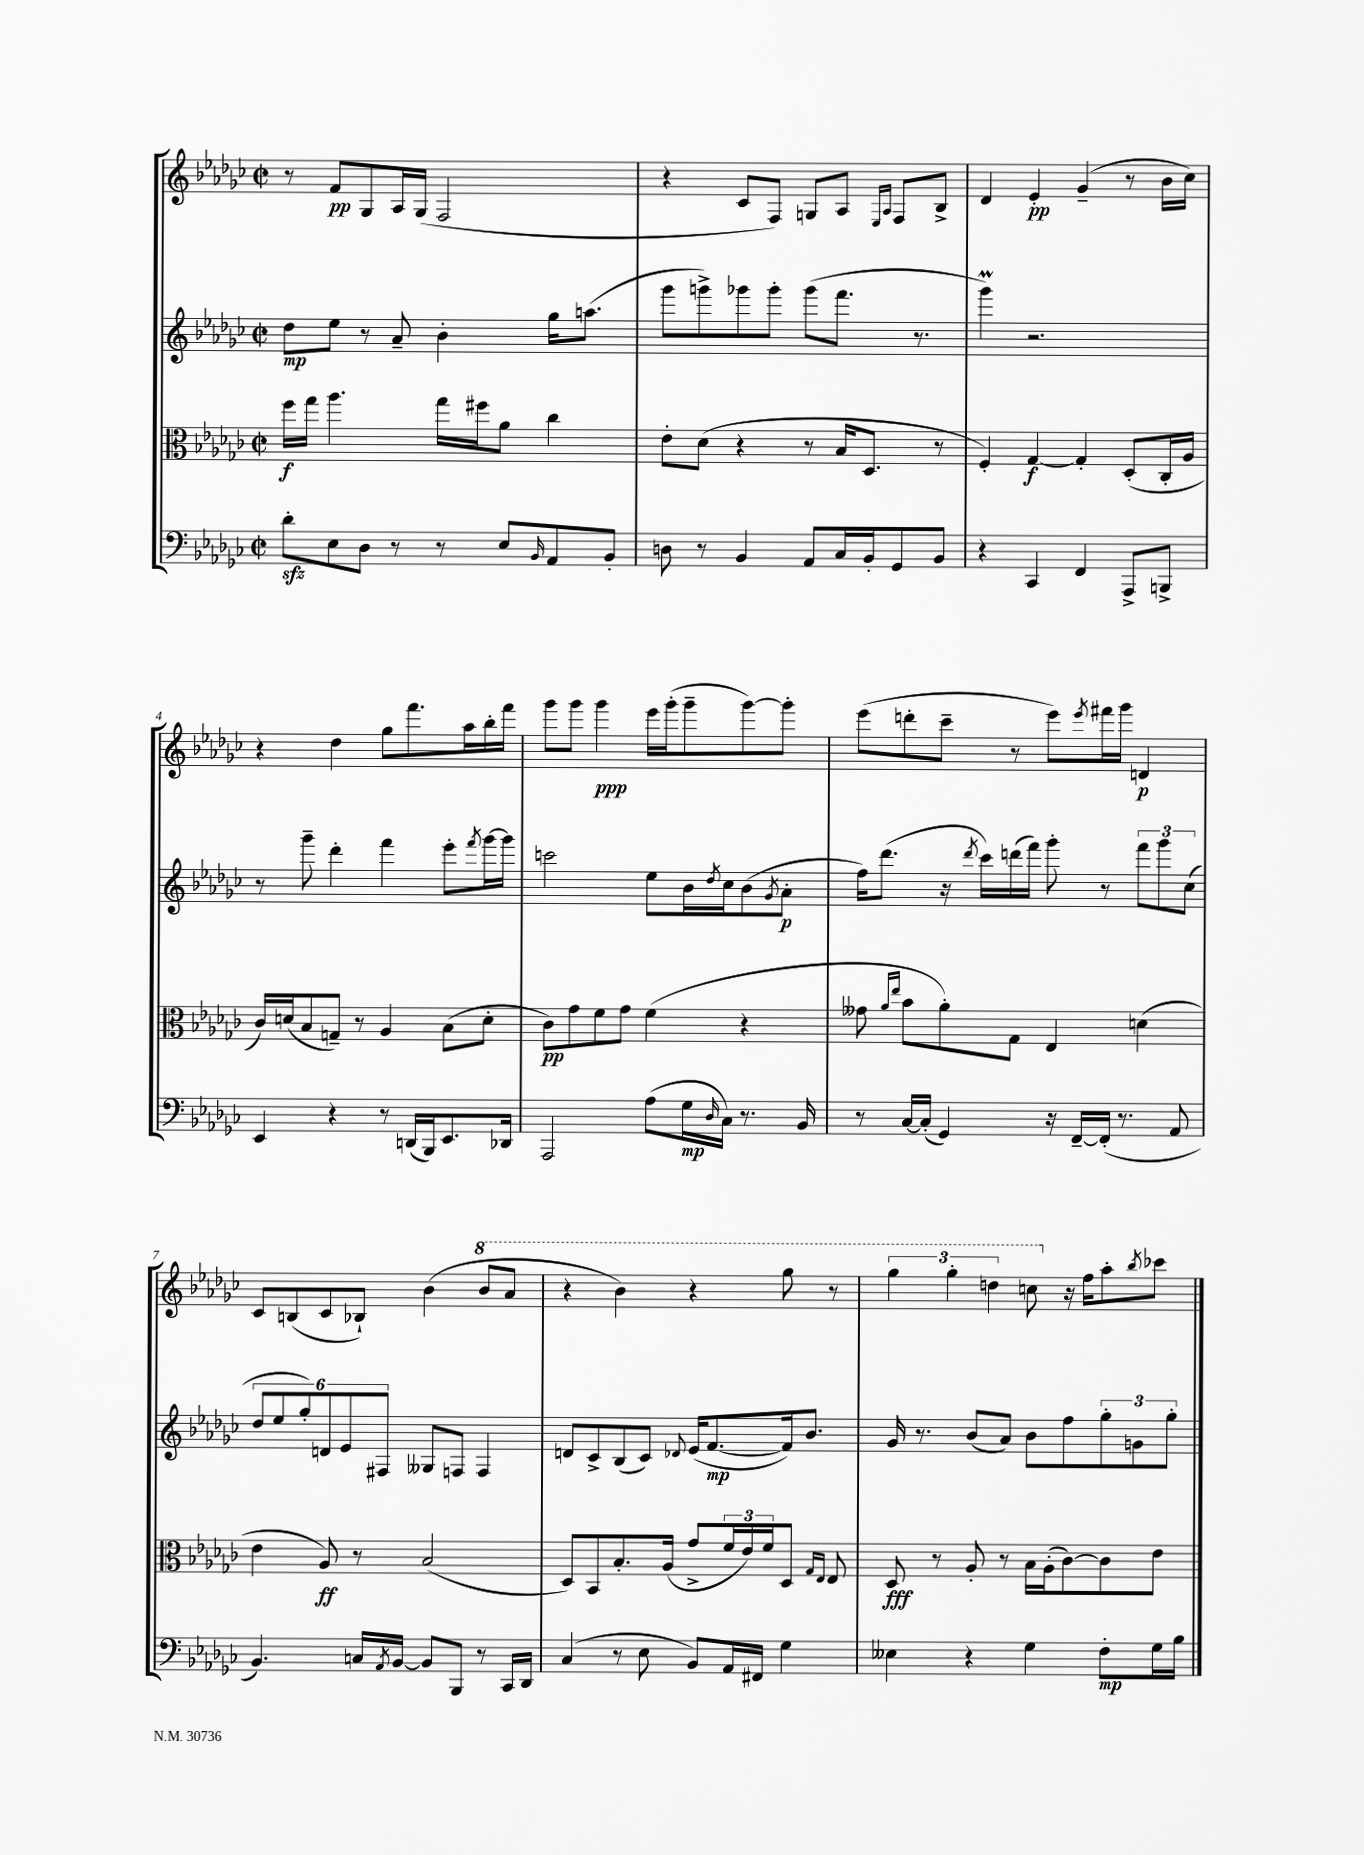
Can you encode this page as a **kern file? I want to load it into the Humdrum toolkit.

**kern	**kern	**kern	**kern
*staff4	*staff3	*staff2	*staff1
*clefF4	*clefC3	*clefG2	*clefG2
*k[b-e-a-d-g-c-]	*k[b-e-a-d-g-c-]	*k[b-e-a-d-g-c-]	*k[b-e-a-d-g-c-]
*M2/2	*M2/2	*M2/2	*M2/2
*met(c|)	*met(c|)	*met(c|)	*met(c|)
8d-'\L	16ff\LL	8dd-\L	8r
.	16gg-\JJ	.	.
8E-\	4.aa-\	8ee-\J	8f/L
8D-\J	.	8r	8G-/
8r	.	8a-~/	16A-/L
.	.	.	(16G-/JJ
8r	16gg-\LL	4b-'\	2F/
.	16ff#\J	.	.
8E-/L	8a-\J	.	.
16qqBB-/	.	.	.
8AA-/	4cc-\	16gg-\LK	.
.	.	(8.aa\J	.
8BB-'/J	.	.	.
=	=	=	=
8D\	8e-'\L	8ggg-\L	4r
8r	(8d-\J	8ggg^\)	.
4BB-/	4r	8ggg-\	8c-/L
.	.	8ggg-'\J	8F/J)
8AA-/L	8r	(8ggg-\L	8G/L
16C-/L	16B-/LK	8.fff\J	8A-/J
16BB-'/J	8.D-/J	.	.
.	.	.	16qqE-/LL
.	.	.	16qqA-/JJ
8GG-/	.	.	8F/L
.	.	8.r	.
8BB-/J	8r	.	8B-^/J
=	=	=	=
4r	4F'/)	4ggg-\)	4d-/
4CC-/	[4G-/	2.r	4e-'/
4FF/	4G-'/]	.	(4g-~/
8AAA-^/L	(8D-'/L	.	8r
8BBB^/J	16C-'/L	.	16b-\LL
.	16A-/JJ	.	16cc-\JJ)
=	=	=	=
4EE-/	16c-/LL)	8r	4r
.	(16d/J	.	.
.	8B-/	8ggg-~\	.
4r	8G~/J)	4ddd-'\	4dd-\
.	8r	.	.
8r	4A-/	4fff\	8gg-\L
(16DD/LL	.	.	8.fff\
16BBB-/J)	.	.	.
8.EE-/	(8B-\L	8eee-'\L	.
.	.	.	16aa-\L
.	.	8qfff/	.
.	8d'\J	[16ggg-\L	16bb-'\
16DD-/Jk	.	16ggg-\]JJ	16fff\JJ
=	=	=	=
2AAA-/	8c-\L)	2ccc\	8ggg-\L
.	8g-\	.	8ggg-\J
.	8f\	.	4ggg-\
.	8g-\J	.	.
(8A-\L	(4f\	8ee-\L	16eee-\LL
.	.	.	(16ggg-'\J
16G-\L	.	16b-\L	8ggg-~\
16qqD-/	.	8qdd-/	.
16C-\JJ)	.	16cc-\J	.
8.r	4r	(8b-\	[8ggg-\)
.	.	8qg-/	.
.	.	8a-'\J	8ggg-'\]J
16BB-/	.	.	.
=	=	=	=
8r	8g--\	16ff\LK)	(8eee-\L
.	.	(8.ddd-\J	.
.	16qqa-/LL	.	.
.	16qqee-/JJ	.	.
[16C-/LL	8b-\L	.	8ddd'\
(16C-'/]JJ	.	.	.
4GG-/)	8a-'\)	16r	8ccc-~\J
.	.	8qddd-/	.
.	.	16ccc-\LL)	.
.	8G-\J	(16ddd\	8r
.	.	16fff\JJ)	.
16r	4E-/	8ggg-'\	8eee-\L)
[16FF~/LL	.	.	.
.	.	.	8qeee-/
(16FF'/]JJ	.	8r	16fff#\L
8.r	.	.	16ggg-\JJ
.	(4d\	12fff\L	4d/
.	.	12ggg-\	.
8AA-/	.	.	.
.	.	(12cc-\J	.
=	=	=	=
4.BB-/)	4e-\	12dd-/L	8c-/L
.	.	12ee-/	.
.	.	.	(8B/
.	.	12gg-'/)	.
.	8A-/)	12d/	8c-/
.	.	12e-/	.
16C/LL	8r	.	8B-`/J)
.	.	12F#/J	.
8qAA-/	.	.	.
[16BB-/JJ	.	.	.
8BB-/]L	(2B-/	8G--/L	(4b-\
8BBB-/J	.	8F/J	.
8r	.	4F/	8bb-/L
16CC-/LL	.	.	8aa-/J
16DD-/JJ	.	.	.
=	=	=	=
(4C-/	8D-/L)	8d/L	4r
.	8BB-/	8c-^/	.
8r	8.B-'/	(8B-/	4bb-\)
8E-\	.	8c-/J)	.
.	(16A-/Jk	.	.
.	.	8qqd-/	.
8BB-/L)	8g-^/L	(16e-/LK	4r
.	.	[8.f/	.
16AA-/L	24f/L	.	.
.	24e-/)	.	.
16FF#/JJ	.	.	.
.	24f/J	.	.
4G-\	8D-/J	16f/]k)	8ggg-\
.	.	8.b-/J	.
.	16qqG-/LL	.	.
.	16qqE-/JJ	.	.
.	8E-/	.	8r
=	=	=	=
4E--\	8D-/	16g-/	6ggg-\
.	.	8.r	.
.	8r	.	.
.	.	.	6ggg-'\
4r	8A-'/	(8b-/L	.
.	.	.	6ddd\
.	8r	8a-/J)	.
4G-\	16B-\LL	8b-\L	8ccc\
.	(16A-'\J	.	.
.	[8c-\)	8ff\	16r
.	.	.	16ff\LK
8F'\L	8c-\]	12gg-'\	8aa-'\
.	.	12g\	.
.	.	.	8qbb-/
16G-\L	8e-\J	.	8ccc-\J
.	.	12gg-'\J	.
16B-\JJ	.	.	.
==	==	==	==
*-	*-	*-	*-
